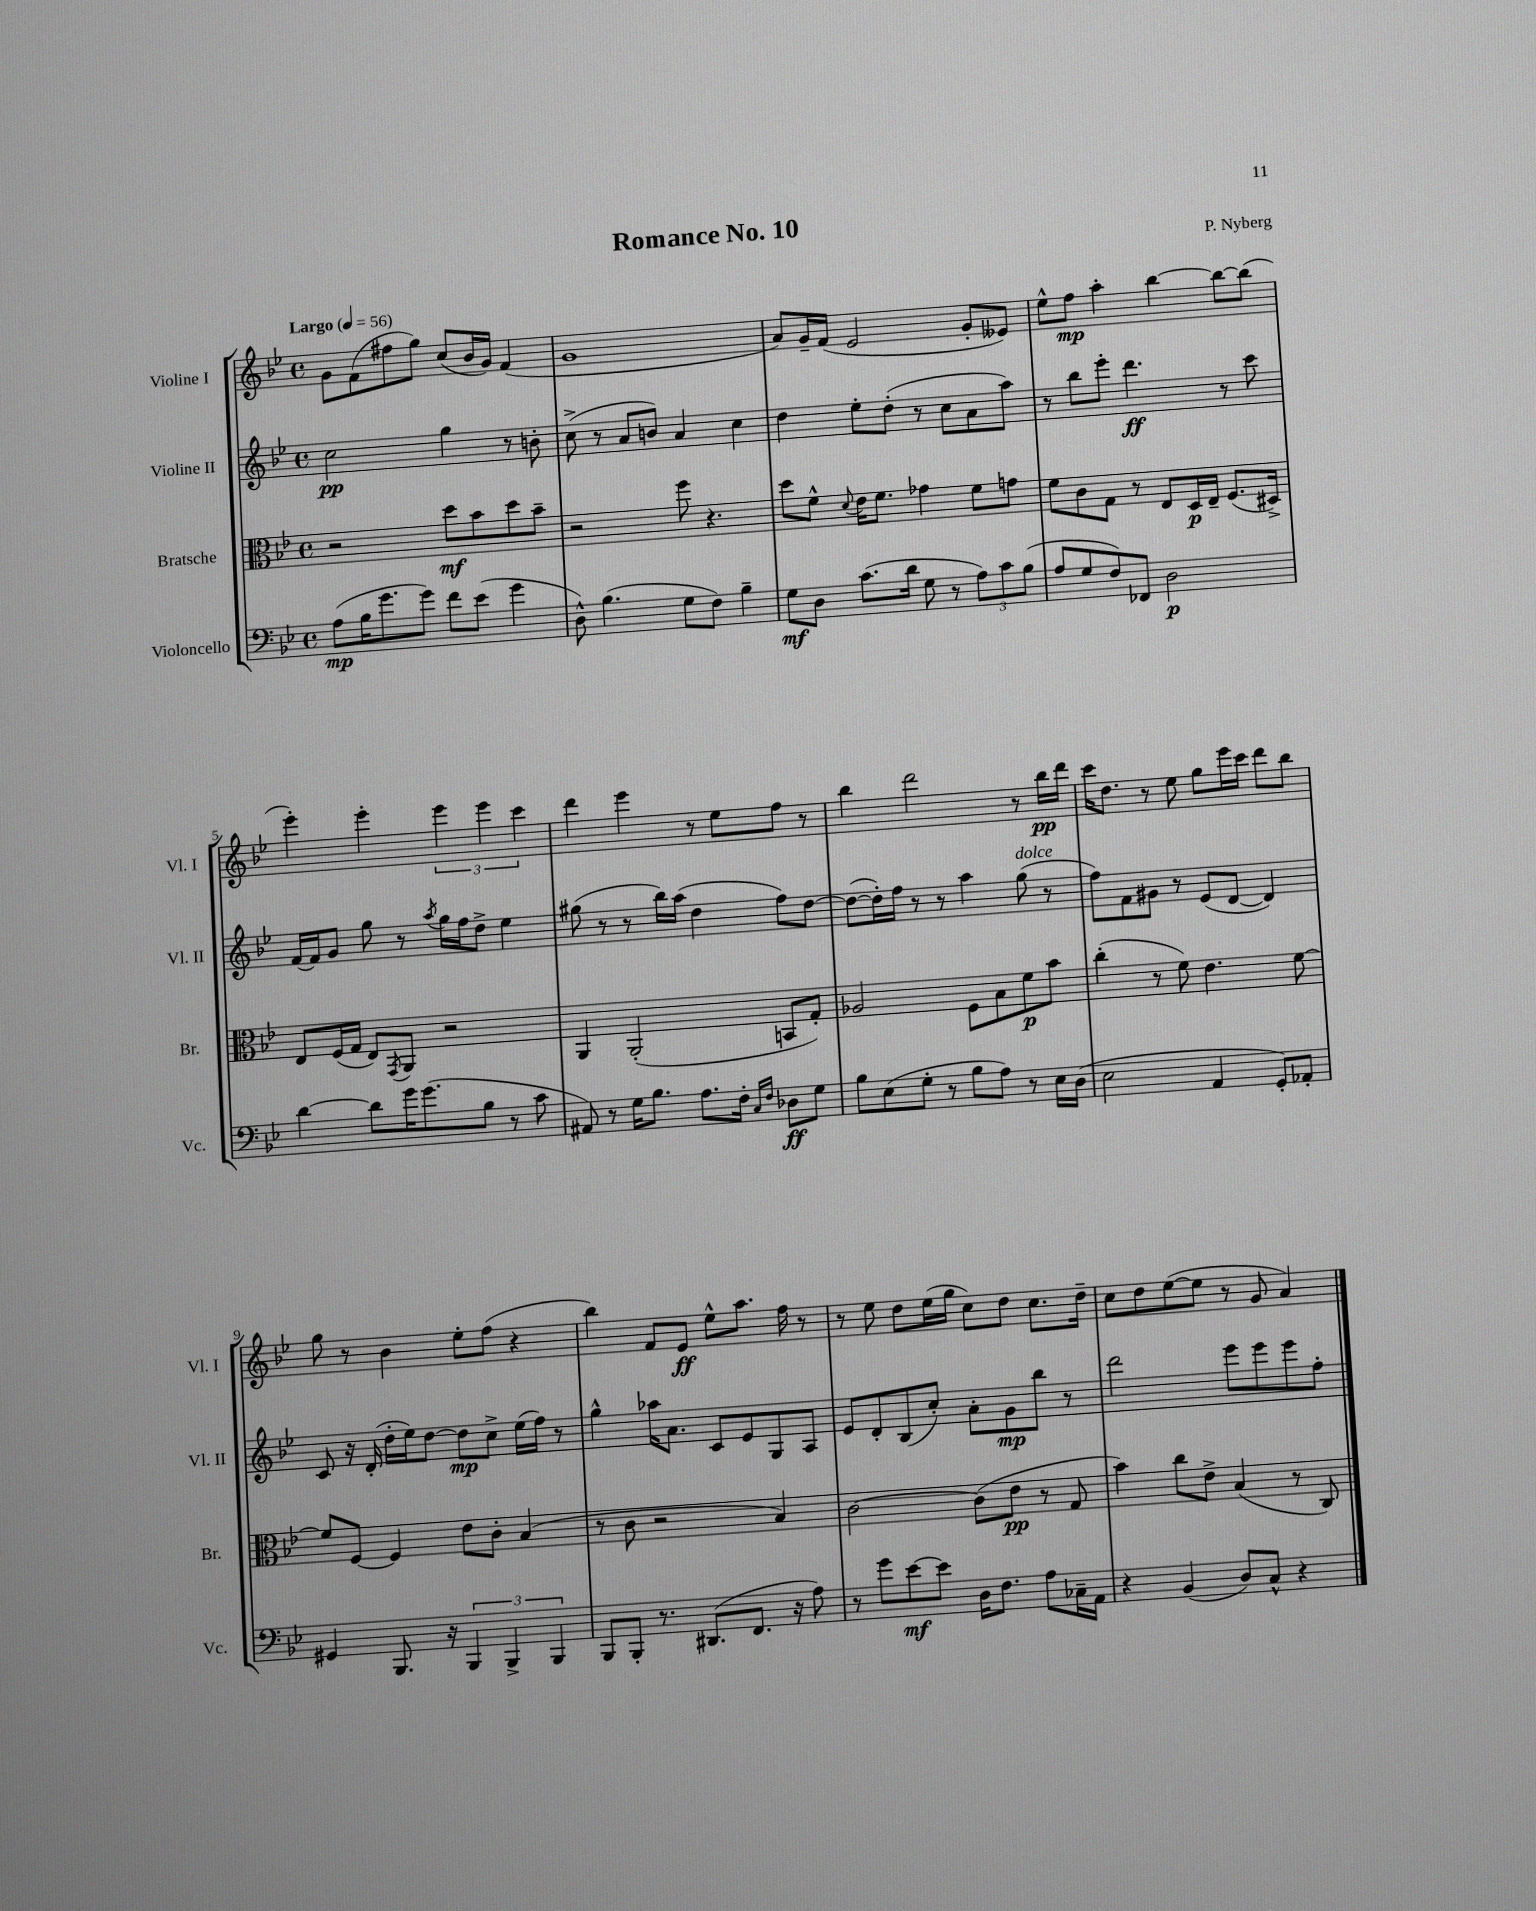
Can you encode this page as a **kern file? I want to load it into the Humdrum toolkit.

**kern	**kern	**kern	**kern
*staff4	*staff3	*staff2	*staff1
*clefF4	*clefC3	*clefG2	*clefG2
*k[b-e-]	*k[b-e-]	*k[b-e-]	*k[b-e-]
*M4/4	*M4/4	*M4/4	*M4/4
*met(c)	*met(c)	*met(c)	*met(c)
*MM56	*MM56	*MM56	*MM56
(8A	2r	2cc	8g
16B-	.	.	(8f
8.g	.	.	.
.	.	.	8ff#
8g)	.	.	8gg)
8f	8dd	4gg	(8cc
(8e-	8b-	.	16b-
.	.	.	16g)
4g	8dd	8r	(4f
.	8b-~	8b'	.
=	=	=	=
8D^^)	2r	(8cc^	1g
(4.B-	.	8r	.
.	.	8a	.
.	.	8b)	.
8G	8ff	4a	.
8F)	4.r	.	.
4B-~	.	4cc	.
=	=	=	=
8G	8dd	4dd	8a)
8D	8f^^	.	16g~
.	.	.	(16f
.	8qqd	.	.
(8.c	16e-	8ee-'	2e-
.	8.f	.	.
.	.	(8dd'	.
16d	.	.	.
8G	4g-	8r	.
8r	.	8cc	.
12A)	8f	8a	8g'
12c	.	.	.
.	8g	8aa)	8e--)
(12B-	.	.	.
=	=	=	=
8A	8f	8r	8ee-^^
8G	8c	8bb-	8ff
8F)	8G	8eee-'	4aa'
8FF-	8r	4.ddd	.
2D	8E-	.	[4bb-
.	16D	.	.
.	16E-~	.	.
.	(8.F	8r	8bb-_
.	.	8ccc	(8bb-]
.	16D#^)	.	.
=	=	=	=
[4d	8E-	[16f	4eee-')
.	.	16f]	.
.	(16F	8g	.
.	16G	.	.
8d]	8E-)	8gg	4eee-'
.	8qGG	.	.
16g	8AA	8r	.
(8.g	.	.	.
.	.	8qaa	.
.	2r	16gg	6eee-
.	.	16ff	.
8B-	.	8dd^	.
.	.	.	6eee-
8r	.	4ee-	.
.	.	.	6ccc
8c	.	.	.
=	=	=	=
8AA#)	4AA	(8gg#	4ddd
8r	.	8r	.
16G	(2AA'	8r	4eee-
8.B-	.	.	.
.	.	16bb-)	.
.	.	(16aa	.
8.A	.	4dd	8r
.	.	.	8ee-
16F'	.	.	.
16qqC	.	.	.
16qqF	.	.	.
8D-	8BB	8ff)	8ff
8G	8G')	[8dd	8r
=	=	=	=
8B-	2A-	(8dd_	4bb-
(8E-	.	16dd'])	.
.	.	16ff	.
8G'	.	8r	2ddd
8r	.	8r	.
8B-	8F	4aa	.
8A)	8B-	.	.
8r	8f	(8gg	8r
16E-	8b-	8r	16bb-
(16D	.	.	16ddd
=	=	=	=
2E-	(4cc'	8ff)	16ccc
.	.	.	8.dd
.	.	8f	.
.	8r	8g#	8r
.	8f)	8r	8ee-
4AA	4.e-	(8e-	8gg
.	.	[8d	16eee-
.	.	.	16ccc
8GG')	.	4d])	8ddd
8AA-'	[8f	.	8bb-
=	=	=	=
4GG#	8f]	8c	8gg
.	[8F	16r	8r
.	.	(16d'	.
8.BBB-	4F]	16dd'	4b-
.	.	16ee-)	.
.	.	[8dd	.
16r	.	.	.
6BBB-	8e-	8dd]	8ee-'
.	8c'	8cc^	(8ff
6BBB-^	.	.	.
.	(4B-	(16ee-	4r
.	.	16ff)	.
6BBB-	.	.	.
.	.	8r	.
=	=	=	=
8BBB-	8r	4gg^^	4bb-)
8BBB-'	8c	.	.
8.r	2r	16aa-	8f
.	.	8.a	.
.	.	.	8e-
(8.DD#	.	.	.
.	.	8c	8ee-^^
8.FF	.	8e-	8.aa
.	4B-)	8G	.
16r	.	.	16ff
8A)	.	8A	8r
=	=	=	=
8r	[2c	8e-	8r
8g	.	8d'	8ee-
[8e-	.	(8B-	8dd
8e-]	.	8cc')	(16ee-
.	.	.	16gg
16D	(8c]	8a'	8cc)
8.F	.	.	.
.	8e-	8g	8dd
8A	8r	8bb-	8.cc
16C-~	8G	8r	.
16AA	.	.	16dd~
=	=	=	=
4r	4b-)	2ddd	8cc
.	.	.	8dd
(4BB-	8cc	.	([8ee-
.	8e-^	.	8ee-]
8D)	(4B-	8eee-	8r
8C^^	.	8eee-	8g
4r	8r	8eee-	4a)
.	8C)	8ff'	.
==	==	==	==
*-	*-	*-	*-
